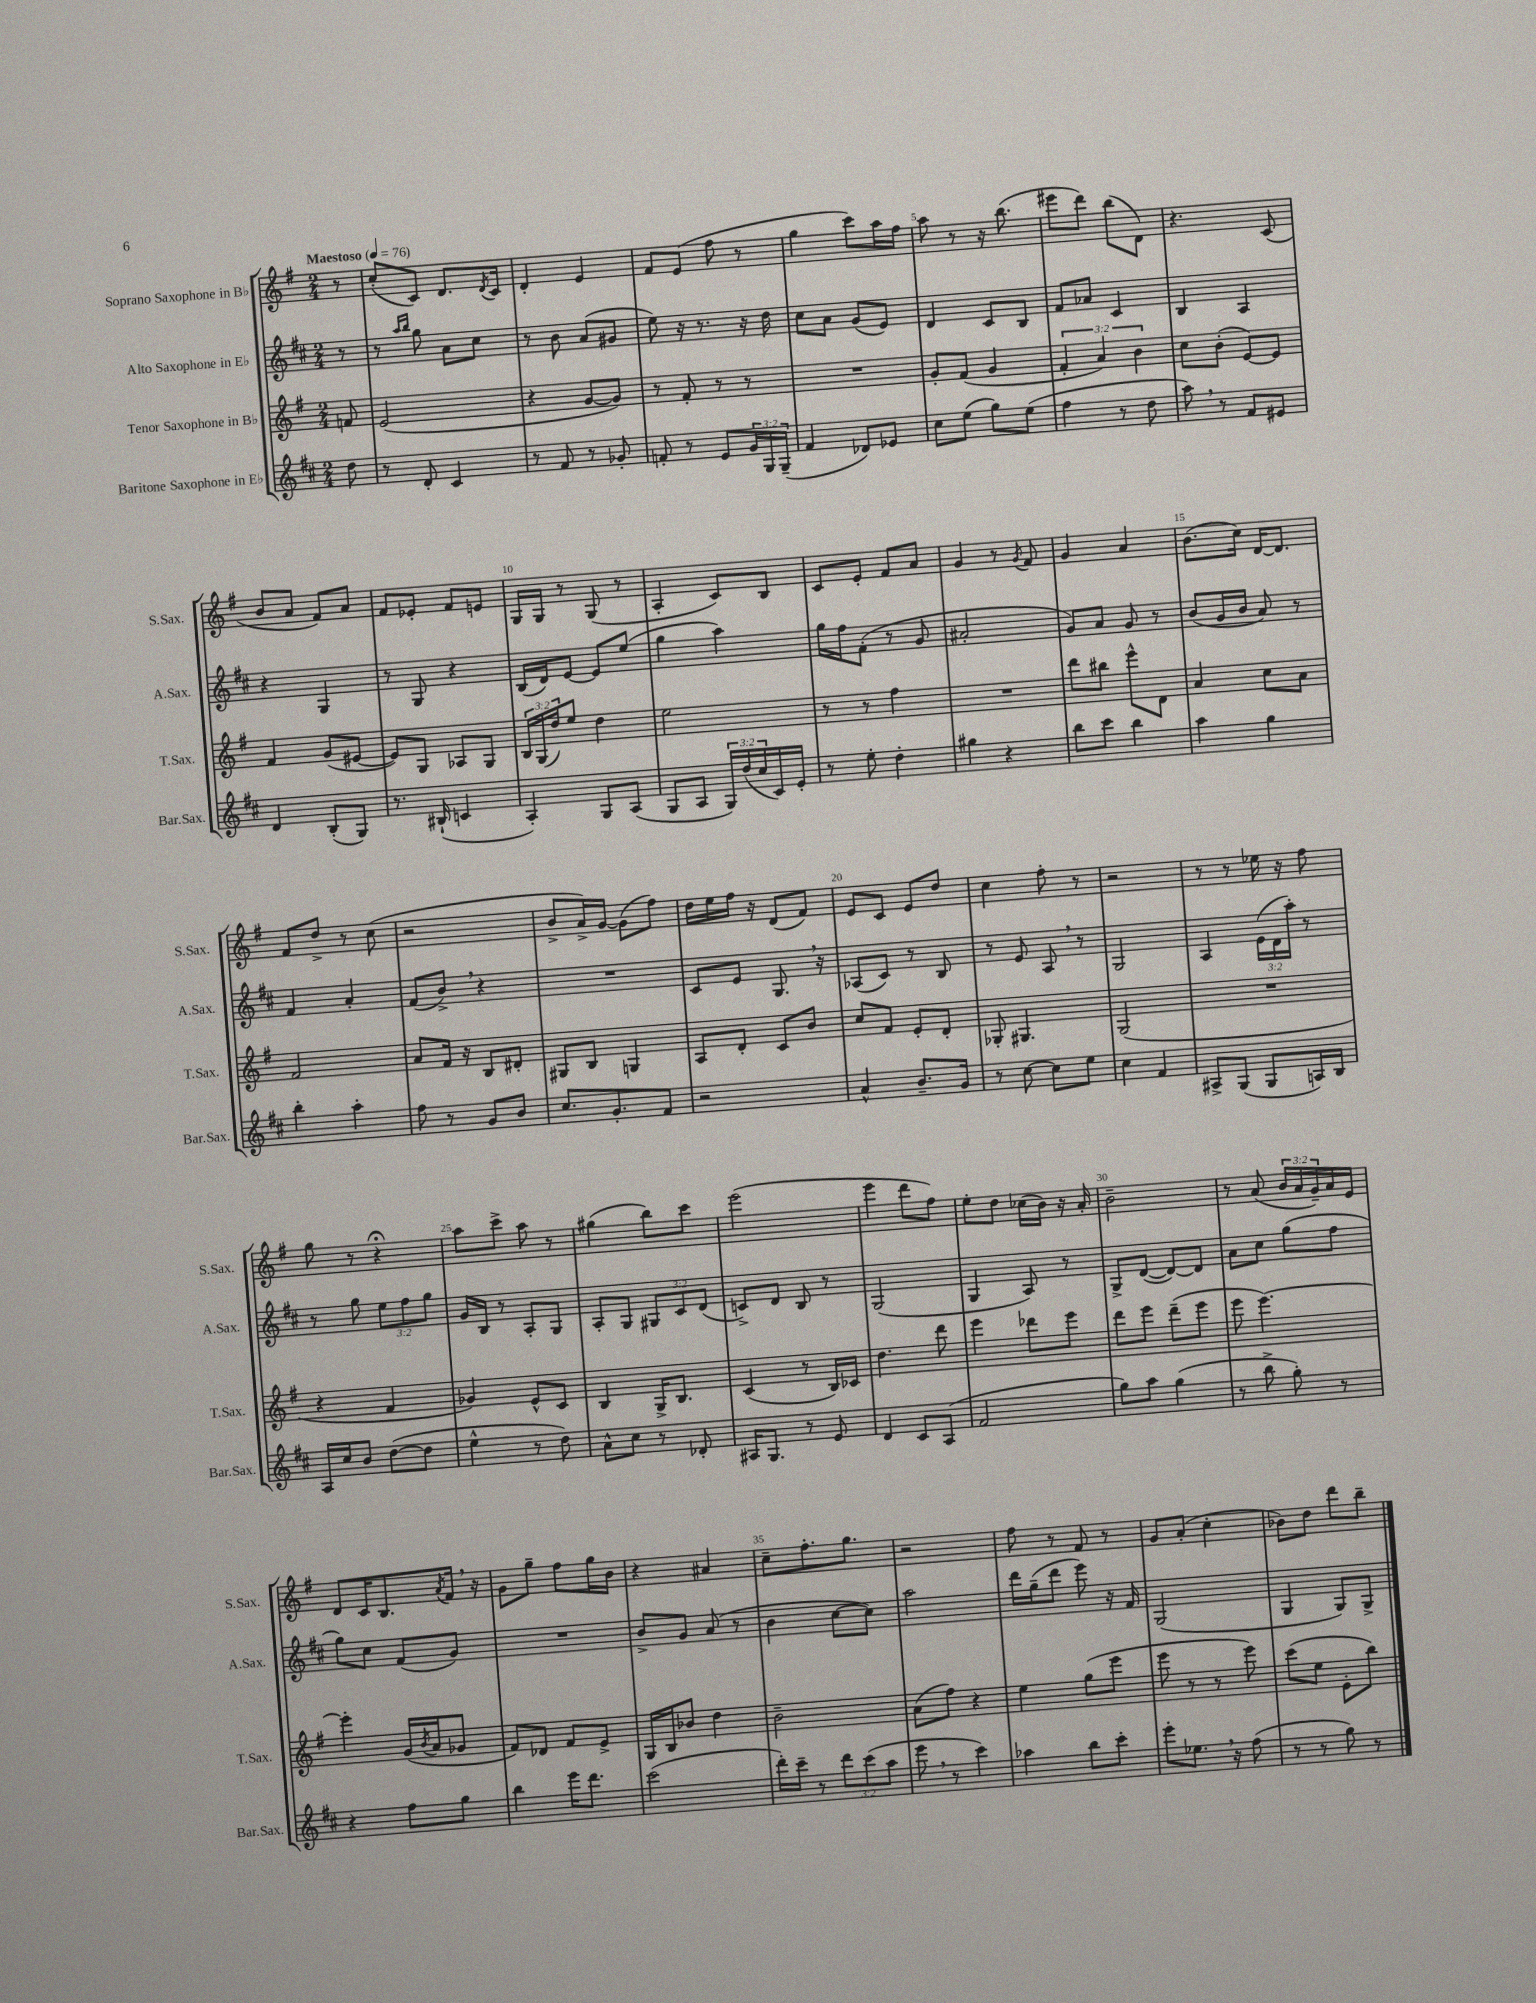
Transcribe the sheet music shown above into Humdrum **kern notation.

**kern	**kern	**kern	**kern
*staff4	*staff3	*staff2	*staff1
*clefG2	*clefG2	*clefG2	*clefG2
*k[f#c#]	*k[f#]	*k[f#c#]	*k[f#]
*M2/4	*M2/4	*M2/4	*M2/4
*MM76	*MM76	*MM76	*MM76
8dd	8f	8r	8r
=	=	=	=
8r	(2e	8r	(8cc'
.	.	16qqaa	.
.	.	16qqbb	.
8d'	.	8gg	8c)
4c#	.	8a	8.d
.	.	8cc#	.
.	.	.	8qd
.	.	.	16c
=	=	=	=
8r	4r	8r	4d'
8f#	.	8b	.
8r	[8g	(8a	4e
8g-'	8g])	8g#	.
=	=	=	=
8f'	8r	8ee)	8f#
8r	8f#'	16r	(8e
.	.	8.r	.
8e	8r	.	8ff#
24g	8r	16r	8r
24G	.	.	.
.	.	16dd	.
(24G~	.	.	.
=	=	=	=
4f#	2r	8cc#	4gg
.	.	8a	.
8d-)	.	(8g	8ccc)
8e-	.	8e)	16aa
.	.	.	16ff#
=	=	=	=
8cc#	8g'	4d	8aa
(8ee	(8f#	.	8r
8gg)	4g	8c#	16r
.	.	.	(8.bb
(8ee	.	8B	.
=	=	=	=
4ff#	6f#'	8f#	8eee#
.	.	8a-	8ddd)
.	6a)	.	.
8r	.	4c#	(8bb
.	6b	.	.
8dd	.	.	8d)
=	=	=	=
8aa)	8cc	4B	4.r
8r	(8b'	.	.
8f#	[8e)	4A	.
8e#	8e]	.	(8c
=	=	=	=
4d	4f#	4r	8b
.	.	.	8a
(8B'	(8g	4G	8f#)
8G)	[8e#	.	8a
=	=	=	=
8.r	8e#])	8r	8f#
.	8G	8G	8e-'
(16B#`	.	.	.
4c	8A-	4r	8f#
.	8G	.	8e
=	=	=	=
4A')	24B	(16B	16G
.	(24G	.	.
.	.	16d)	16G
.	24dd)	.	.
.	8ee	[8e	8r
8G	4dd	8e]	(8G
(8A	.	(8ee	8r
=	=	=	=
8G	2ee	4gg	4A'
8A	.	.	.
24G)	.	4aa)	8c)
(24dd	.	.	.
24cc#	.	.	.
16c#)	.	.	8B
16e'	.	.	.
=	=	=	=
8r	8r	16gg	8c
.	.	16ff#	.
8ee'	8r	(8f#'	8e'
4dd'	4ff#	8r	8f#
.	.	8g	8a
=	=	=	=
4gg#	2r	2a#'	4g
4r	.	.	8r
.	.	.	8qg
.	.	.	8f#
=	=	=	=
8bb	8ddd	8g)	4g
8ccc#	8bb#	8a	.
4bb	8eee^^	8g	4a
.	8d	8r	.
=	=	=	=
4aa	4a	(8b	(8.b
.	.	16g	.
.	.	16b	16cc)
4gg	8cc	8a)	[16d
.	.	.	8.d]
.	8a	8r	.
=	=	=	=
4bb'	2f#	4f#	8f#
.	.	.	8dd^
4aa'	.	4a'	8r
.	.	.	(8cc
=	=	=	=
8ff#	8a	(8f#	2r
8r	16f#	8b^)	.
.	16r	.	.
8g	8B	4r	.
8b	8d#'	.	.
=	=	=	=
8.cc#	8G#	2r	8b^
.	8B	.	16a^)
8.g'	.	.	[16g
.	4G	.	(8g]
8f#	.	.	8ff#)
=	=	=	=
2r	8A	8c#	16dd
.	.	.	16ee
.	8d'	8e	16ff#
.	.	.	16r
.	8c	8.G	(8d
.	8b	.	8f#)
.	.	16r	.
=	=	=	=
4a^^	8cc	(8A-	8e
.	8f#	8c#)	8c
8.b~	8e'	8r	8e
.	8d'	8B	8dd
16g	.	.	.
=	=	=	=
8r	8G-'	8r	4cc
[8cc#	4.G#	8e	.
8cc#]	.	8A	8ff#'
8ee	.	8r	8r
=	=	=	=
4cc#	(2G	2G	2r
4f#	.	.	.
=	=	=	=
8A#^	2r	4A	8r
(8G	.	.	8r
8G	.	(24e	16ee-
.	.	24d	.
.	.	.	16r
.	.	24aa')	.
16A)	.	8r	8ff#
16B	.	.	.
=	=	=	=
16A	4r	8r	8gg
16cc#	.	.	.
8b	.	8gg	8r
([8dd	4f#	12ee	4r;
.	.	12ff#	.
8dd]	.	.	.
.	.	12gg	.
=	=	=	=
4ee^^	4g-)	16g	8aa
.	.	16B	.
.	.	8r	8ccc^
8r	8e^^	8A'	8aa
8dd)	8c	8G	8r
=	=	=	=
8a^^	4B	8A'	(4gg#
8cc#	.	8G	.
8r	16G^	12G#	8bb)
.	8.B	.	.
.	.	12c#	.
8d-'	.	.	8ccc
.	.	(12d	.
=	=	=	=
16A#	(4c	8c^)	(2eee
8.G	.	.	.
.	.	8d	.
8r	8r	8B	.
8e	16B)	8r	.
.	16c-	.	.
=	=	=	=
4d	4.dd	(2G	4eee
8c#	.	.	8ddd
(8A	8ddd	.	8ff#)
=	=	=	=
2f#	4eee	4G	8ee'
.	.	.	8dd
.	8ddd-	8A)	(16cc-
.	.	.	16b)
.	8eee	8r	16r
.	.	.	16a'
=	=	=	=
8gg)	8ddd	8G^	2b~
8aa	8eee	([8d	.
(4gg	(8ddd~	8d_)	.
.	8eee	8d]	.
=	=	=	=
8r	8eee	8a	8r
8bb^	[4.eee)	8cc#	(8a
8gg')	.	(8gg	24b
.	.	.	24a
.	.	.	24g~)
8r	.	8ff#	16a
.	.	.	16e
=	=	=	=
4r	4eee']	8gg)	8d
.	.	8cc#	16c
.	.	.	8.B
8ff#	(16g	(8f#	.
.	8qb	.	.
.	16a	.	.
.	.	.	8qa
8gg	8g-	8g)	16f#
.	.	.	16r
=	=	=	=
4bb	8f#)	2r	8g
.	8d-	.	8gg~
16eee	8f#	.	8ff#
8.ddd	.	.	.
.	8e^	.	16gg
.	.	.	16b
=	=	=	=
(2ccc#	16G	8b^	4r
.	16B	.	.
.	8b-	8g	.
.	4dd	(8a	4a#
.	.	8r	.
=	=	=	=
16ddd')	2b~	4b	8cc~
16ccc#~	.	.	.
8r	.	.	8.ff#'
12ddd	.	[8cc#	.
.	.	.	8.gg
(12ccc#	.	.	.
.	.	8cc#])	.
12aa	.	.	.
=	=	=	=
8eee	(8a	2aa	2r
8r	8ff#)	.	.
4ccc#)	4r	.	.
=	=	=	=
4aa-	4ee	16ddd	8ff#
.	.	(16gg~	.
.	.	8ddd	8r
8bb	(8gg	8eee)	8f#
8ccc#'	8eee	16r	8r
.	.	16f#	.
=	=	=	=
8eee'	8eee	(2G	8g
8.ee-	8r	.	(8a'
.	8r	.	4cc'
16r	.	.	.
(8ff#	8eee)	.	.
=	=	=	=
8r	(8ccc	4G	8b-)
8r	8ee	.	8dd
8gg)	8e'	8G)	8ddd
8r	8bb)	8G^	8bb~
==	==	==	==
*-	*-	*-	*-
